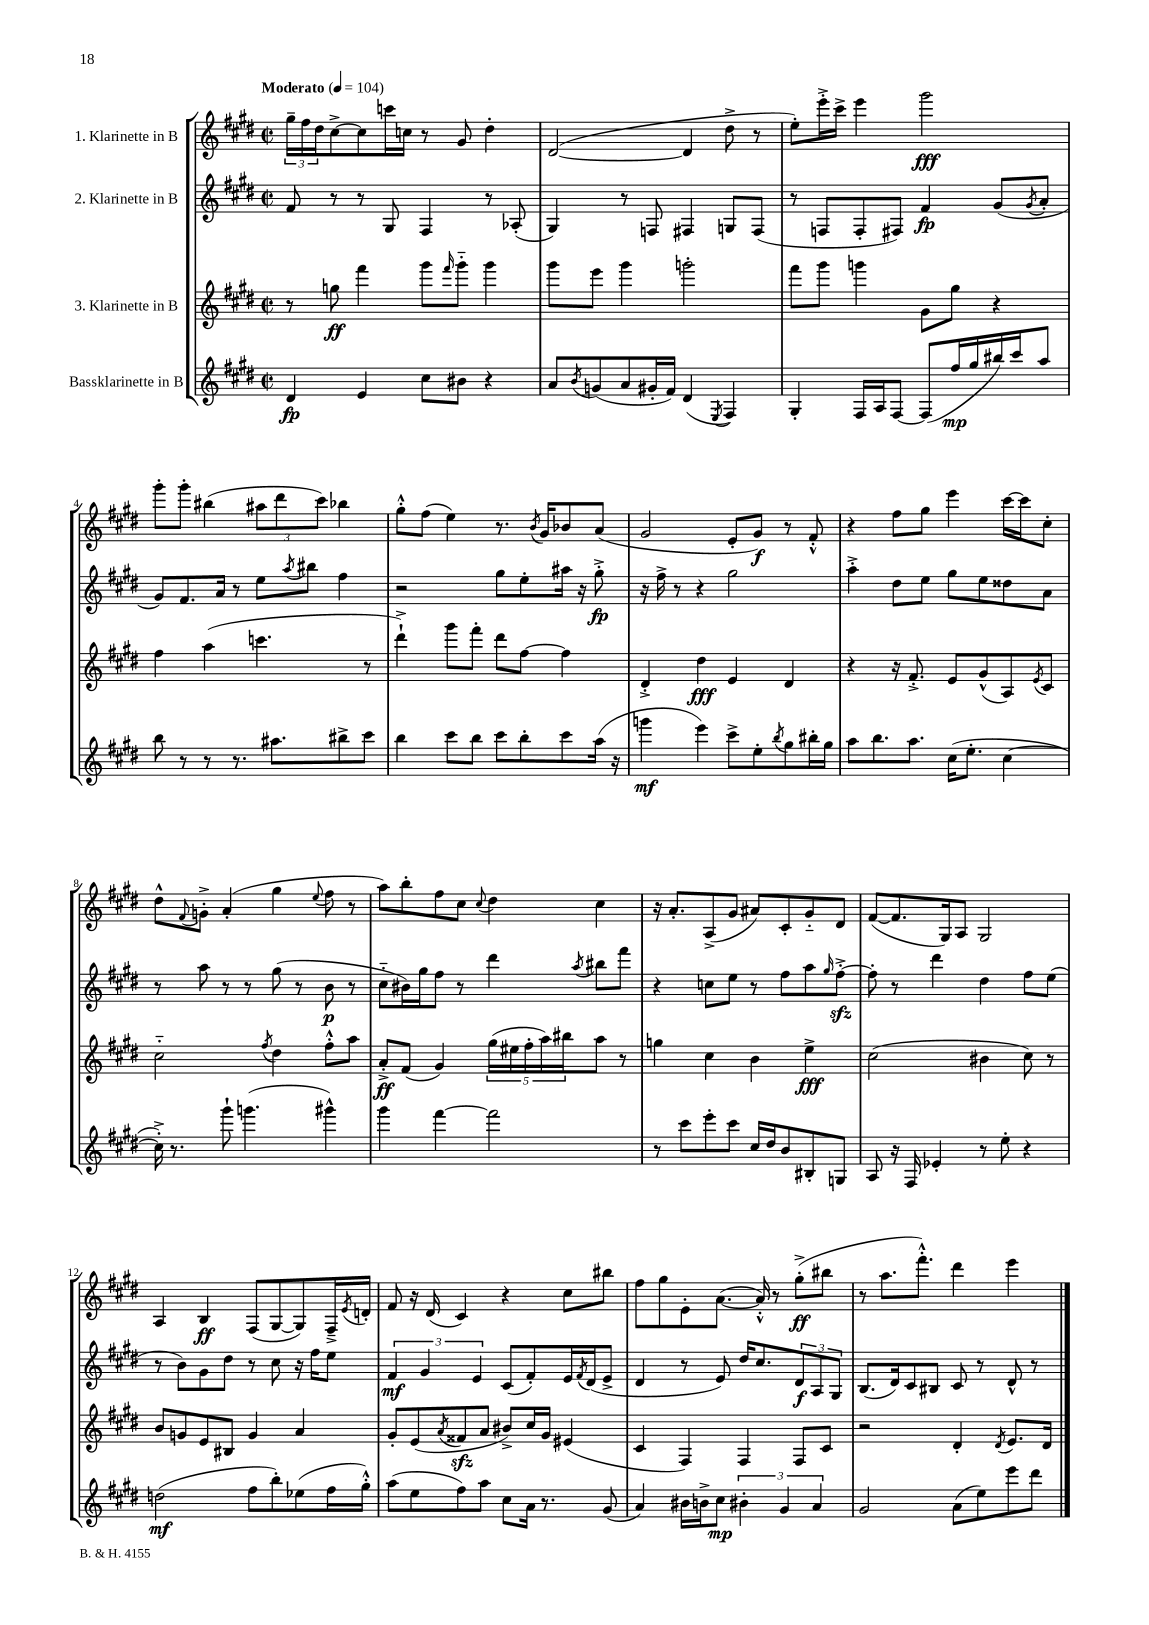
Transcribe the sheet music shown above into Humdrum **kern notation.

**kern	**kern	**kern	**kern
*staff4	*staff3	*staff2	*staff1
*clefG2	*clefG2	*clefG2	*clefG2
*k[f#c#g#d#]	*k[f#c#g#d#]	*k[f#c#g#d#]	*k[f#c#g#d#]
*M2/2	*M2/2	*M2/2	*M2/2
*met(c|)	*met(c|)	*met(c|)	*met(c|)
*MM104	*MM104	*MM104	*MM104
4d#/	8r	8f#/	24gg#~\LL
.	.	.	24ff#\
.	.	.	24dd#\J
.	8gg\	8r	[8cc#^\
4e/	4fff#\	8r	8cc#\]
.	.	8G#/	16ccc\L
.	.	.	16cc\JJ
8cc#\L	8ggg#\L	4F#/	8r
.	16qqfff#/	.	.
8b#\J	8ggg#'~\J	.	8g#/
4r	4ggg#\	8r	4dd#'\
.	.	(8A-'/	.
=	=	=	=
8a/L	8ggg#\L	4G#/)	([2d#/
8qb/	.	.	.
(8g/	8eee\J	.	.
8a/	4ggg#\	8r	.
16g#'/L	.	8F/	.
16f#/JJ)	.	.	.
(4d#/	2ggg'\	4F#/	4d#/]
8qE/	.	.	.
4F#/)	.	8G/L	8dd#^\
.	.	(8F#/J	8r
=	=	=	=
4G#'/	8fff#\L	8r	8ee'\L)
.	8ggg#\J	8F/L	16eee'^\L
.	.	.	16ccc#^\JJ
16F#/LL	4ggg\	8F'/	4eee\
16A/J	.	.	.
[8F#/J	.	8F#/J)	.
(8F#/]L	8g#\L	4f#/	2ggg#\
16ff#/L	8gg#\J	.	.
16gg#/	.	.	.
16bb#/)	4r	(8g#/L	.
16ccc#/J	.	.	.
.	.	8qg#/	.
8aa/J	.	8a'/J	.
=	=	=	=
8bb\	4ff#\	8g#/L)	8ggg#'\L
8r	.	8.f#/	8ggg#'\J
8r	(4aa\	.	(4bb#\
.	.	16a/Jk	.
8.r	.	8r	.
.	4.ccc\	8ee\L	12aa#\L
8.aa#\L	.	.	.
.	.	.	12ddd#\
.	.	8qaa/	.
.	.	8bb#\J	.
.	.	.	12ccc#\J)
8bb#^\	.	4ff#\	4bb-\
8ccc#\J	8r	.	.
=	=	=	=
4bb\	4ddd#`^\)	2r	8gg#'^^\L
.	.	.	(8ff#\J
8ccc#\L	8ggg#\L	.	4ee\)
8bb\J	8fff#'\J	.	.
8ccc#\L	8ddd#\L	8gg#\L	8.r
8bb'\	[8ff#\J	8ee'\	.
.	.	.	8qb/
.	.	.	16g#/LK
8ccc#\	4ff#\]	16aa#\Jk	8b-/
.	.	16r	.
(16aa\Jk	.	8gg#'^\	(8a/J
16r	.	.	.
=	=	=	=
4ggg\	4d#'^/	16r	2g#/
.	.	16ff#^\	.
.	.	8r	.
4eee\)	4dd#\	4r	.
8ccc#^\L	4e/	2gg#\	8e'/L
8ee'\	.	.	8g#/J)
8qbb/	.	.	.
8gg#\	4d#/	.	8r
16bb#'\L	.	.	8f#'^^/
16gg#\JJ	.	.	.
=	=	=	=
8aa\L	4r	4aa'^\	4r
8.bb\	.	.	.
.	16r	8dd#\L	8ff#\L
8.aa\J	8.f#'^/	.	.
.	.	8ee\J	8gg#\J
(16cc#\LK	8e/L	8gg#\L	4eee\
8.ee'\J	.	.	.
.	(8g#^^/	8ee\	.
[4cc#\	8A/)	8dd##\	[16ccc#\LL
.	.	.	16ccc#\]J
.	8qe/	.	.
.	8c#/J	8a\J	8cc#'\J
=	=	=	=
16cc#'^\])	2cc#'~\	8r	8dd#^^\L
8.r	.	.	.
.	.	.	8qqf#/
.	.	8aa\	8g'^\J
8ggg#`\	.	8r	(4a'/
(4.ggg\	.	8r	.
.	8qff#/	.	.
.	4dd#\	(8gg#\	4gg#\
.	.	8r	.
.	.	.	8qqee/
4ggg#^^\)	8ff#'^^\L	8b\	8ff#\
.	8aa\J	8r	8r
=	=	=	=
4ggg#\	8a'^/L	8cc#'~\L	8aa\L)
.	(8f#/J	16b#\L)	8bb'\
.	.	16gg#\J	.
[4fff#\	4g#/)	8ff#\J	8ff#\
.	.	8r	8cc#\J
.	.	.	8qqcc#/
2fff#\]	(20gg#\LL	4ddd#\	4dd#\
.	20ee#\	.	.
.	20ff#'\	.	.
.	20aa\)	.	.
.	20bb#\J	.	.
.	.	8qaa/	.
.	8aa\J	8bb#\L	4cc#\
.	8r	8fff#\J	.
=	=	=	=
8r	4gg\	4r	16r
.	.	.	8.a'/L
8ccc#\L	.	.	.
8eee'\	4cc#\	8cc\L	(8A^/
8ccc#\J	.	8ee\J	8g#/J
16cc#/LL	4b\	8r	8a#/L)
16dd#/J	.	.	.
8b/	.	8ff#\L	8c#'/
8B#'/	4ee^\	8aa\	8g#'~/
.	.	16qqgg#/	.
8G/J	.	[8ff#'^\J	8d#/J
=	=	=	=
8A/	(2cc#\	8ff#'\]	([8f#/L
16r	.	8r	8.f#/]
16F#/	.	.	.
4e-'/	.	4ddd#\	.
.	.	.	16G#/k)
.	.	.	8A/J
8r	4b#\	4dd#\	2G#/
8ee'\	.	.	.
4r	8cc#\)	8ff#\L	.
.	8r	(8ee\J	.
=	=	=	=
(2dd\	8b/L	8r	4A/
.	8g/	8b\L)	.
.	8e/	8g#\	4B/
.	8B#/J	8dd#\J	.
8ff#\L	4g/	8r	(8F#/L
8bb'\)	.	8cc#\	[8G#/
(8ee-\	4a/	16r	8G#/])
.	.	16ff#\LK	.
16ff#\L	.	8ee\J	16F#~^/L
.	.	.	8qe/
16gg#'^^\JJ)	.	.	16d'/JJ
=	=	=	=
(8aa\L	8g#'/L	6f#/	8f#/
8ee\	(8e/	.	16r
.	.	6g#/	.
.	.	.	(16d#/
.	8qa/	.	.
8ff#\)	8f##/	.	4c#/)
.	.	6e/	.
8aa\J	8a/J	.	.
8cc#\L	8b#^/L)	(8c#/L	4r
16a\Jk	16cc#/L	8f#'/)	.
8.r	16g#/JJ	.	.
.	(4e#/	16e/L	8cc#\L
.	.	8qf#/	.
.	.	(16d#/J	.
(8g#/	.	8e^/J	8bb#\J
=	=	=	=
4a/)	4c#/	4d#/	8ff#\L
.	.	.	8gg#\
16b#\LL	4F#/)	8r	8e'\
16b^\J	.	.	.
8cc#\J	.	8e/)	([8.a\J
6b#'\	4F#/	16dd#/LK	.
.	.	8.cc#/	16a'^^/])
.	.	.	8r
6g#/	.	.	.
.	8F#/L	12d#/	(8gg#'^\L
6a/	.	12A/	.
.	8c#/J	.	8bb#\J
.	.	12G#/J	.
=	=	=	=
2g#/	2r	(8.B/L	8r
.	.	.	8.aa\L
.	.	16d#/k)	.
.	.	8c#/	.
.	.	.	8.fff#'^^\J)
.	.	8B#/J	.
(8a\L	4d#'/	8c#/	4ddd#\
8ee\)	.	8r	.
.	8qd#/	.	.
8eee\	8.e/L	8d#^^/	4eee\
8ddd#\J	.	8r	.
.	16d#/Jk	.	.
==	==	==	==
*-	*-	*-	*-
